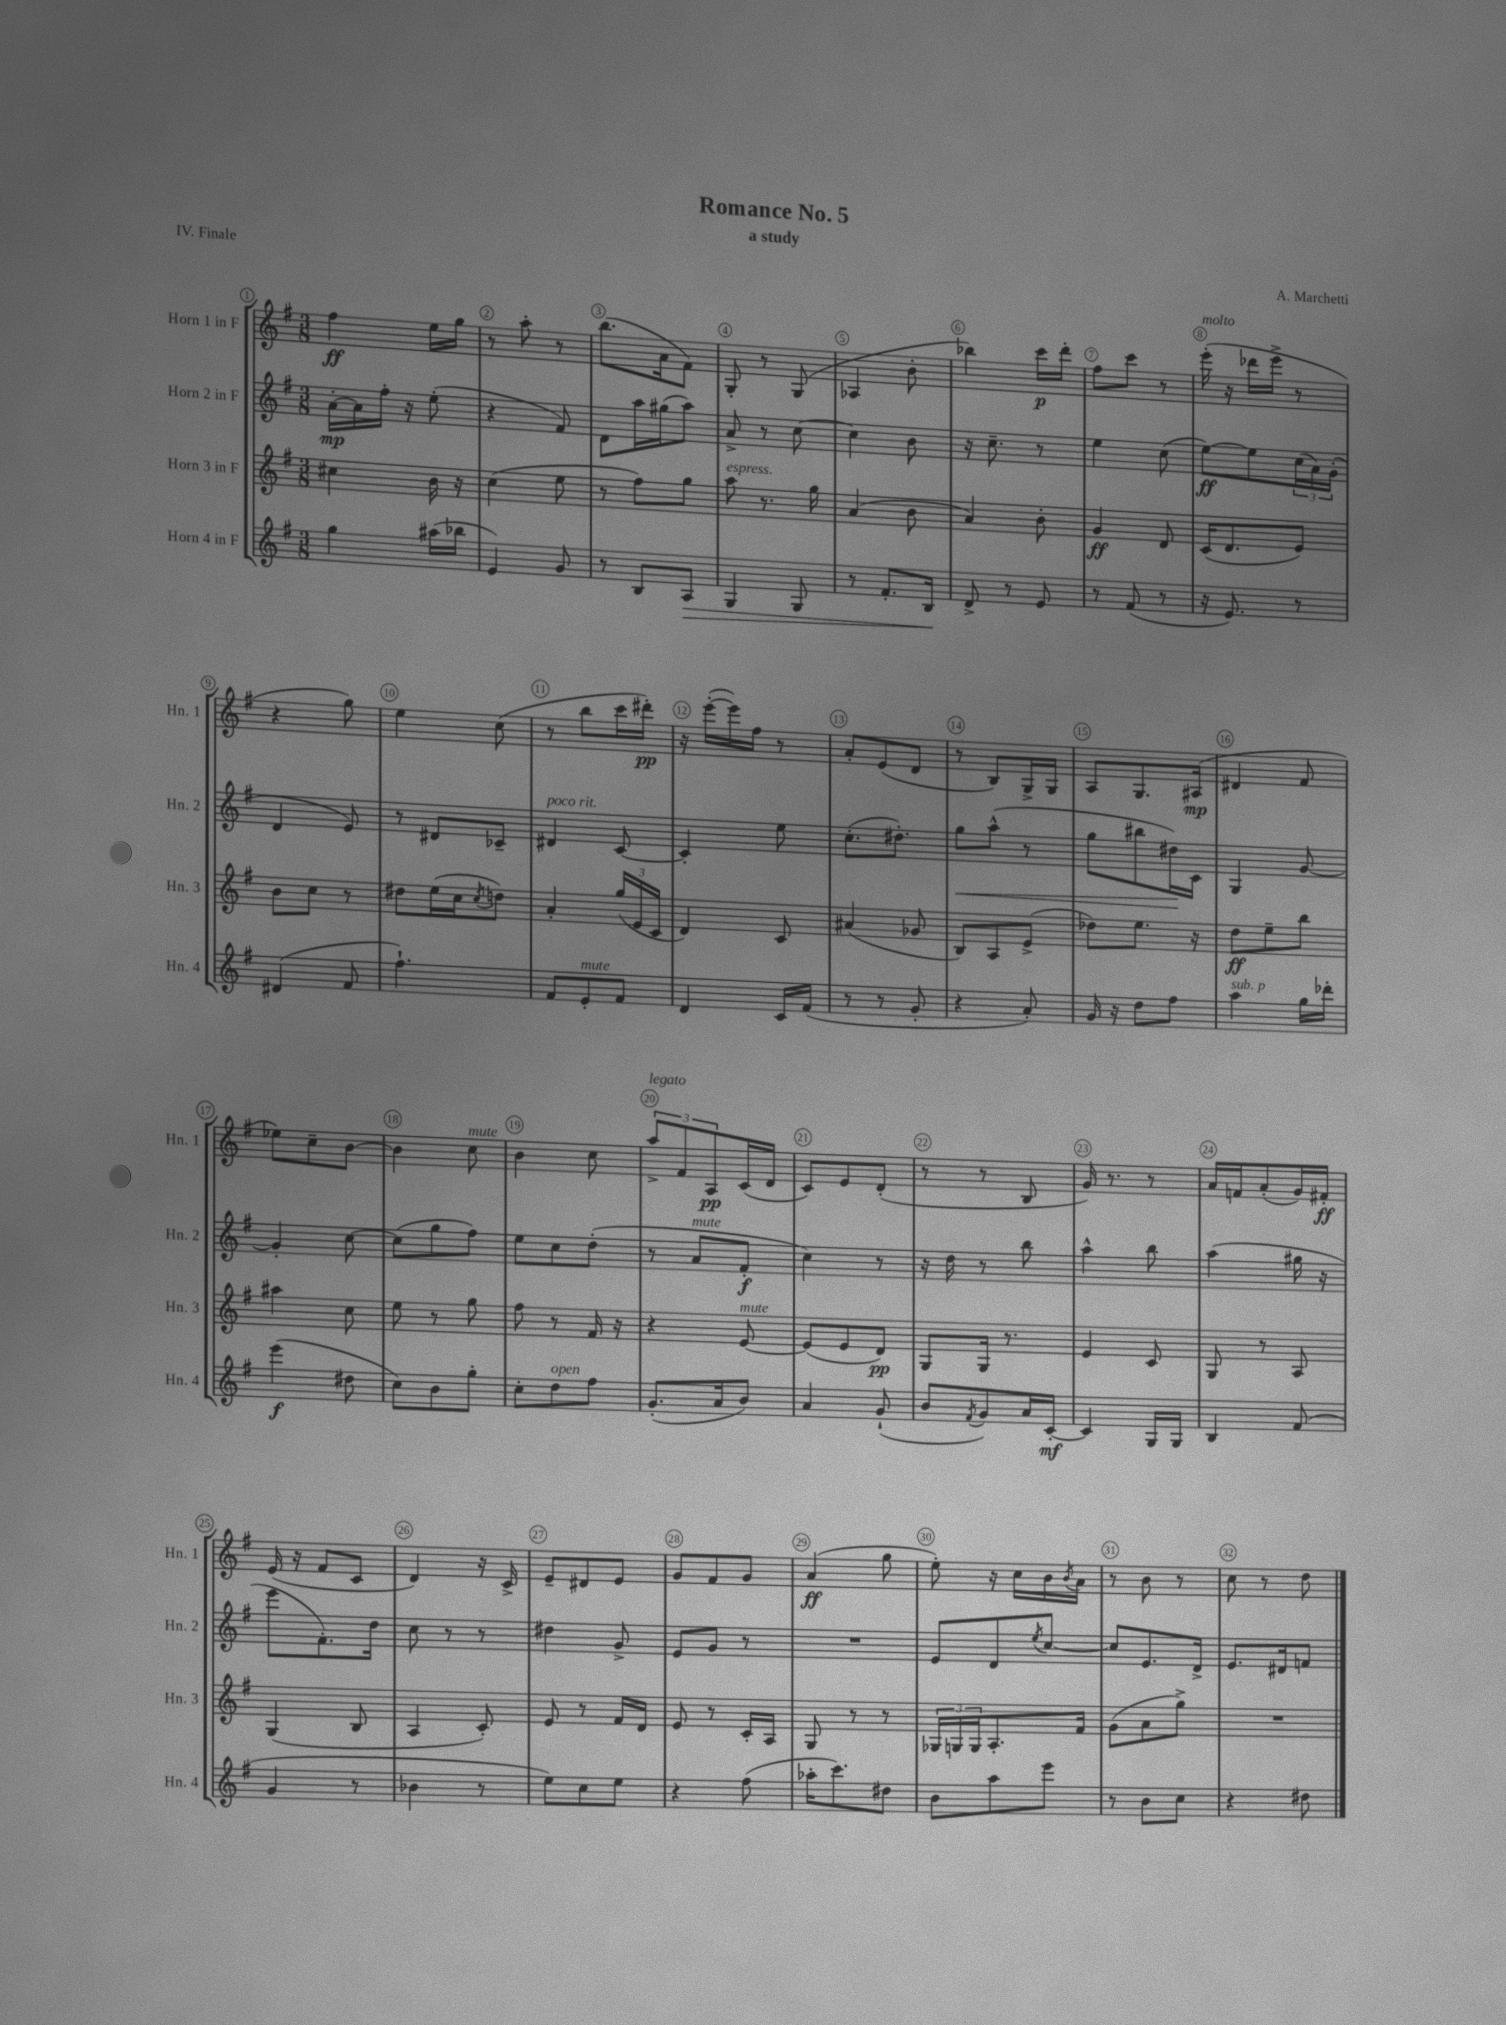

**kern	**kern	**kern	**kern
*staff4	*staff3	*staff2	*staff1
*clefG2	*clefG2	*clefG2	*clefG2
*k[f#]	*k[f#]	*k[f#]	*k[f#]
*M3/8	*M3/8	*M3/8	*M3/8
4gg\	4cc#\	[16a'\LL	4ff#\
.	.	16a\]	.
.	.	16ff#'\JJ	.
.	.	16r	.
(16aa#\LL	16b\	(8ee'\	16ee\LL
16bb-\JJ	16r	.	16gg\JJ
=	=	=	=
4e/)	(4cc\	4r	8r
.	.	.	8aa'\
8g/	8ee\	8f#/)	8r
=	=	=	=
8r	8r	8d\L	(8.bb\L
8B/L	8ff#\L)	16aa\L	.
.	.	(16gg#\J	16a\k
8A/J	8gg\J	8aa\J)	8f#\J)
=	=	=	=
4G/	8aa\	8a^/	8G'/
.	8.r	8r	8r
8G/	.	[8cc\	(8G/
.	16gg\	.	.
=	=	=	=
8r	(4a/	4cc\]	4A-/
8.f#'/L	.	.	.
.	8b\	8b\	8b'\
16B/Jk	.	.	.
=	=	=	=
8d^/	4a/)	16r	4bb-\)
.	.	8.cc~\	.
8r	.	.	.
8e/	8b'\	8r	16ccc\LL
.	.	.	16ddd'\JJ
=	=	=	=
8r	4g/	4ee\	8ff#\L
(8f#/	.	.	8ccc\J
8r	8d/	(8cc\	8r
=	=	=	=
16r	(16c/LK	[8ee\L)	(16eee'\
8.e/)	8.d/	.	16r
.	.	8ee\]	16ddd-\LL
.	.	.	16eee^\JJ
8r	8e/J)	(24cc\L	8r
.	.	24a\)	.
.	.	(24g'\JJ	.
=	=	=	=
(4d#/	8b\L	4d/	4r
.	8cc\J	.	.
8f#/	8r	8e/)	8gg\)
=	=	=	=
4.ff#`\)	8dd#\L	8r	4ee\
.	(16ee\L	8d#/L	.
.	16cc\J	.	.
.	8qcc/	.	.
.	8dd\J)	8c-~/J	(8cc\
=	=	=	=
8f#/L	4a'/	4d#/	8r
8e'/	.	.	8bb\L
8f#/J	(24gg/LL	[8c/	16ccc\L
.	24e/	.	.
.	.	.	16ddd#'\JJ)
.	24c/JJ	.	.
=	=	=	=
4d/	4d/)	4c'/]	16r
.	.	.	([16eee'\LL
.	.	.	16eee\])
.	.	.	16ff#\JJ
16c/LL	8c/	8ee\	8r
(16f#/JJ	.	.	.
=	=	=	=
8r	(4a#/	(8.cc'\L	8a'/L
8r	.	.	(8e/
.	.	8.dd#'\J)	.
8g'/	8g-/	.	8d/J
=	=	=	=
4r	8B/L)	8gg\L	8r
.	8A/	(8aa^^\J	8B/L)
8a'/)	(8e^/J	8r	16G^/L
.	.	.	16G/JJ
=	=	=	=
16g/	8dd-\L)	8gg\L	8A/L
16r	.	.	.
8dd\L	8.ee\J	8bb#\	8.G/
8ff#\J	.	16dd#\L)	.
.	16r	16c\JJ	(16A#/Jk
=	=	=	=
4aa\	8dd\L	4G/	4d#/
.	8ee~\	.	.
16gg\LL	8bb\J	[8g/	8f#/
16ddd-'\JJ	.	.	.
=	=	=	=
(4eee\	4aa#\	4g'/]	8ee-\L)
.	.	.	8cc~\
8dd#\	8cc\	[8cc\	[8b\J
=	=	=	=
8cc\L)	8ee\	(8cc\]L	4b\]
8b\	8r	8gg\	.
8gg'\J	8gg\	8ff#\J)	8cc\
=	=	=	=
8cc'\L	8ff#\	8ee\L	4b\
8dd\	8r	8cc\	.
8ff#\J	16f#/	(8dd'\J	8cc\
.	16r	.	.
=	=	=	=
(8.g'/L	4r	8r	12aa^/L
.	.	.	12f#/
.	.	8a/L	.
.	.	.	12A/
16a/k	.	.	.
8b/J)	[8e/	8f#'/J	(16c/L
.	.	.	16d/JJ
=	=	=	=
4a/	(8e/]L	4cc\)	8c/L)
.	8e/	.	8e/
(8g`/	8d/J)	8r	(8d'/J
=	=	=	=
8b/L	8G/L	16r	8r
.	.	16dd\	.
8qf#/	.	.	.
8g/)	16G/Jk	8r	8r
.	8.r	.	.
16a/L	.	8bb\	8B/
[16c'/JJ	.	.	.
=	=	=	=
4c/]	4e/	4aa^^\	16g/)
.	.	.	8.r
16G/LL	8c/	8bb\	8r
16G/JJ	.	.	.
=	=	=	=
4B/	8G/	(4aa\	16a/LL
.	.	.	16f/J
.	8r	.	(8a'/
(8f#/	8A/	16gg#\	16g/L)
.	.	16r	16f#'/JJ
=	=	=	=
4g/	(4G/	8eee\L	(16e/
.	.	.	16r
.	.	8.f#'\)	8f#/L
8r	8B/	.	8c/J
.	.	16dd\Jk	.
=	=	=	=
4b-\	4A/	8cc\	4d/)
.	.	8r	.
8r	8c'/)	8r	16r
.	.	.	16c^/
=	=	=	=
8ee\L)	8e/	4dd#\	8e~/L
8cc\	8r	.	8d#/
8ee\J	16f#/LL	8g^/	8e/J
.	16d/JJ	.	.
=	=	=	=
4r	8e/	8e/L	8g/L
.	8r	8g/J	8f#/
(8ff#\	16c'/LL	8r	8g/J
.	16A/JJ	.	.
=	=	=	=
16aa-'\LK	8G/	4.r	(4a/
8.ccc\)	.	.	.
.	8r	.	.
8dd#\J	8r	.	8gg\
=	=	=	=
8b\L	24G-/LL	8e/L	8ee'\)
.	24G/	.	.
.	24G/J	.	.
8aa\	8.A'/	8d/	16r
.	.	.	16cc\LL
.	.	8qee/	.
8eee\J	.	[8cc/J	16b\
.	.	.	8qb/
.	16f#/Jk	.	16a\JJ
=	=	=	=
8r	(8g\L	8cc/]L	8r
8b\L	8a\	8.e/	8b\
8cc\J	8gg^\J)	.	8r
.	.	16d^/Jk	.
=	=	=	=
4r	4.r	8.e/L	8cc\
.	.	.	8r
.	.	16d#/k	.
8dd#\	.	8f/J	8dd\
==	==	==	==
*-	*-	*-	*-
